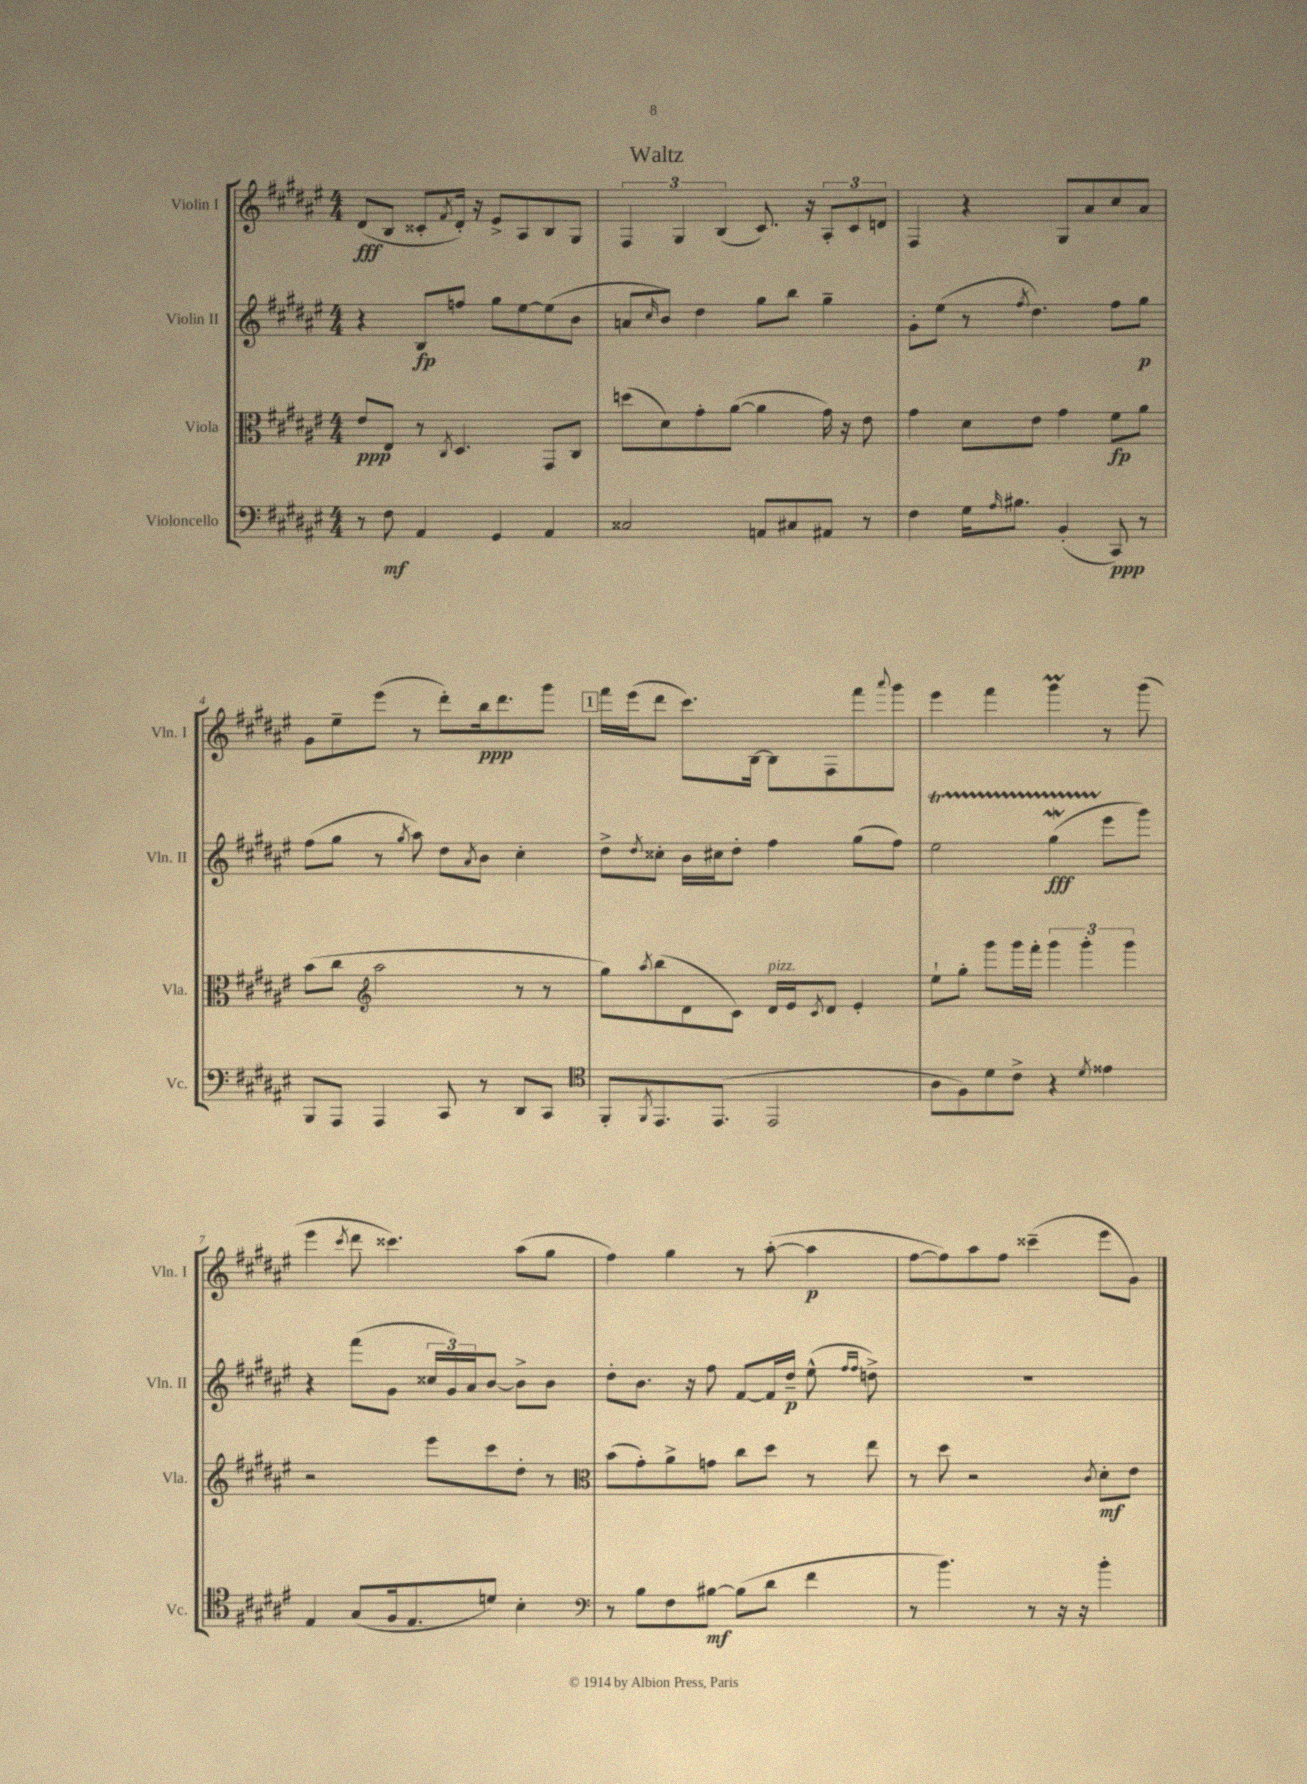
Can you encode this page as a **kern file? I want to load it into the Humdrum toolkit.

**kern	**kern	**kern	**kern
*staff4	*staff3	*staff2	*staff1
*clefF4	*clefC3	*clefG2	*clefG2
*k[f#c#g#d#a#e#]	*k[f#c#g#d#a#e#]	*k[f#c#g#d#a#e#]	*k[f#c#g#d#a#e#]
*M4/4	*M4/4	*M4/4	*M4/4
8r	8e#	4r	(8d#
8F#	8E#	.	8B
4AA#	8r	8B	8c##'
.	8qC#	.	8qf#
.	4.D#	8ff	16d#')
.	.	.	16r
4GG#	.	8gg#	8e#^
.	.	[8ee#	8A#
4AA#	8GG#	(8ee#]	8B
.	8C#	8b	8G#
=	=	=	=
2C##	(8dd	8a	6F#
.	.	16qqcc#	.
.	8d#)	8b)	.
.	.	.	6G#
.	8g#'	4dd#	.
.	.	.	(6B
.	([8a#	.	.
8AA	4a#]	8gg#	8.c#)
8C#	.	8bb	.
.	.	.	16r
8AA#	16g#)	4gg#~	12A#'
.	16r	.	.
.	.	.	12c#
8r	8e#	.	.
.	.	.	12d
=	=	=	=
4F#	4g#	8g#'	4F#
.	.	(8ee#	.
16G#	8d#	8r	4r
16qqA#	.	.	.
8.B#	.	.	.
.	.	8qff#	.
.	8e#	4.dd#)	.
(4BB'	4g#	.	8G#
.	.	.	8a#
8CC#)	8f#	8ff#	8cc#
8r	8a#	8gg#	8a#
=	=	=	=
8BBB	(8b	(8ff#	8g#
8AAA#	8cc#	8gg#	8ee#~
*	*clefG2	*	*
4AAA#	2aa#	8r	(8eee#
.	.	8qgg#	.
.	.	8aa#)	8r
8CC#	.	8dd#	8ddd#')
.	.	8qa#	.
8r	.	8b	16bb
.	.	.	8.ddd#
8DD#	8r	4cc#'	.
8CC#	8r	.	8ggg#
=	=	=	=
*clefC4	*	*	*
8FF#'	8gg#)	8dd#^	16fff#
.	.	.	(16eee#
8qFF#	8qaa#	8qdd#	.
8.EE#	(8bb	8cc##'	8ddd#
.	8d#	16b	8.ccc#)
(8.EE#	.	16cc#	.
.	8c#)	8dd#'	.
.	.	.	[16B
2EE#	16d#	4ff#	8B]
.	16e#	.	.
.	8qc#	.	.
.	8d#	.	8F#
.	4e#'	(8gg#	8fff#
.	.	.	8qqaaa#
.	.	8ff#)	8ggg#
=	=	=	=
8A#	8ee#`	2ee#	4eee#
8F#)	8gg#'	.	.
8d#	8ggg#	.	4fff#
8c#^	16ggg#	.	.
.	16fff#'	.	.
4r	6ggg#	(4gg#	4ggg#
.	6ggg#'	.	.
8qd#	.	.	.
4e##	.	8eee#	8r
.	6ggg#	.	.
.	.	8ggg#)	(8ggg#
=	=	=	=
4E#	2r	4r	4eee#
.	.	.	8qccc#
(8G#	.	(8fff#	8ddd#
16F#	.	8g#	4.ccc##)
8.E#	.	.	.
.	8eee#	24cc##	.
.	.	24g#)	.
.	.	24a#	.
8d)	8ccc#	[8b	.
4B'	8dd#'	8b^]	(8aa#
.	8r	8b	8gg#
=	=	=	=
*clefF4	*clefC3	*	*
8r	(8b	8dd#'	4ff#)
8B	8g#')	8.b	.
8F#	8a#^	.	4gg#
.	.	16r	.
[8B#	8g	8ff#	.
(8B#]	8cc#	[8f#	8r
8d#	8dd#	16f#]	([8aa#'
.	.	16dd#~	.
4f#	8r	(8ee#^^	4aa#]
.	.	16qqff#	.
.	.	16qqff#	.
.	8ee#	8dd^)	.
=	=	=	=
8r	8r	1r	[8ff#
4.b)	8dd#	.	8ff#])
.	2r	.	8aa#
.	.	.	8ff#
8r	.	.	(4ccc##~
16r	.	.	.
16r	.	.	.
.	8qc#	.	.
4b'	8d#'	.	8eee#
.	8e#	.	8g#)
==	==	==	==
*-	*-	*-	*-
